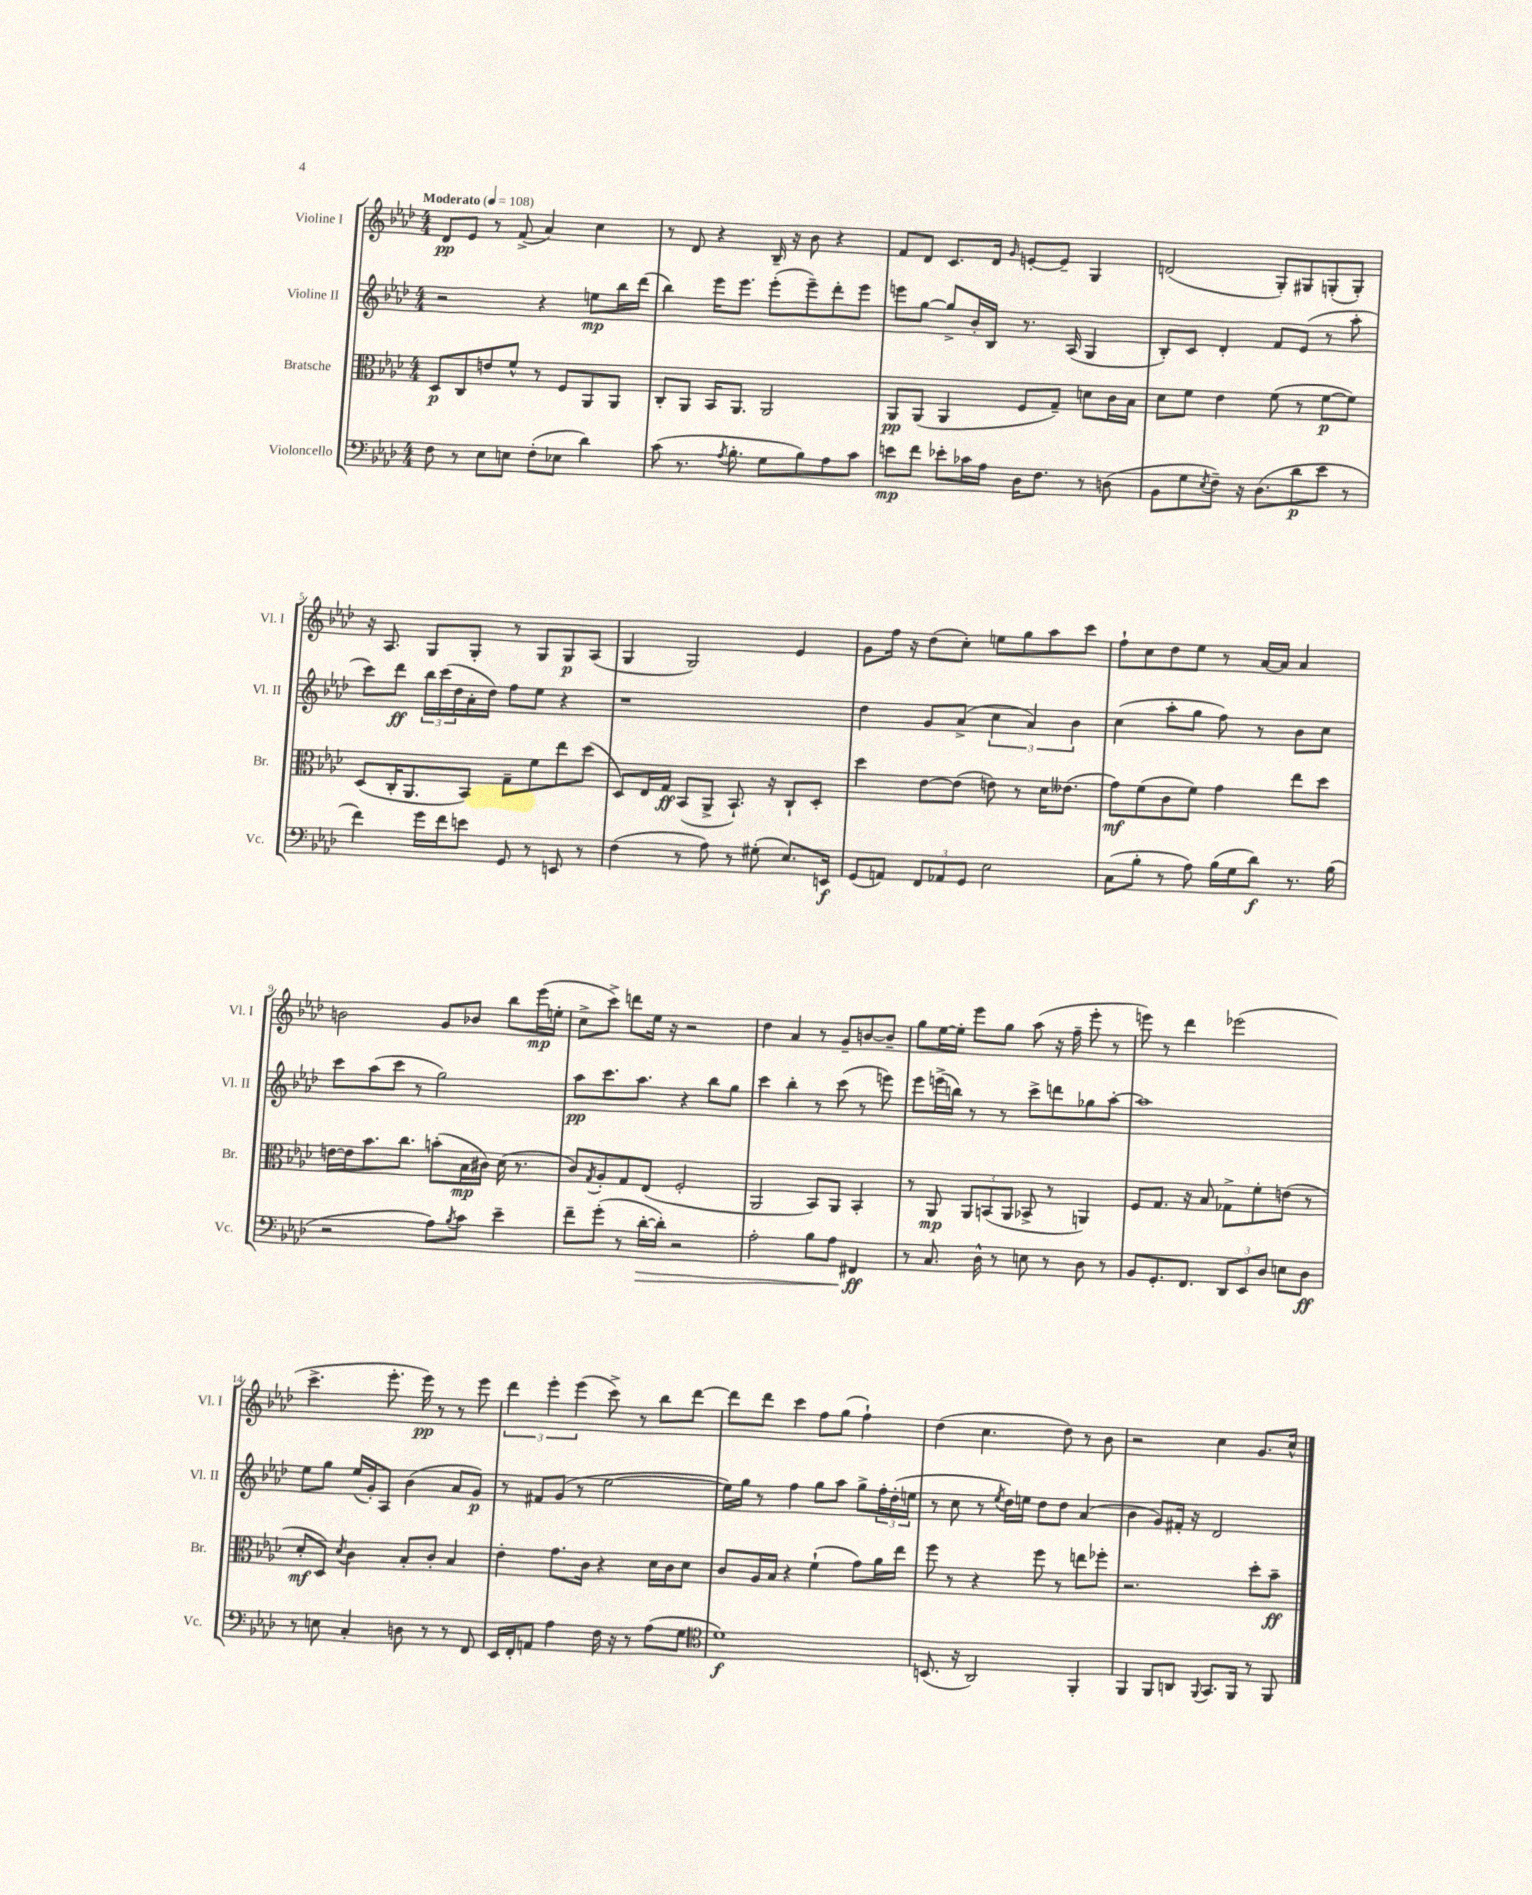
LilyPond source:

<<
\new StaffGroup <<
\new Staff = "s0" \with { instrumentName = "Violine I" shortInstrumentName = "Vl. I" } {
    \clef treble \key aes \major \numericTimeSignature \time 4/4 \tempo "Moderato" 4 = 108
    des'8\pp ees'8 r8 f'8->( aes'4) c''4 |
    r8 des'8 r4 bes16-- r16 bes'8 r4 |
    f'8 des'8 c'8. des'16 \grace { g'16 } e'8~-. e'8-- g4 |
    d'2( g8-.) gis8 g8-.( g8-.) |
    r16 aes8. g8 g8-. r8 g8 g8\p aes8( |
    g4 g2) ees'4 |
    g'8 f''16 r16 des''8( c''8-.) e''8 g''8 aes''8 c'''8 |
    f''8-! c''8 des''8 ees''8 r8 aes'16~ aes'16 aes'4 |
    b'2 g'8 bes'8 bes''8 ees'''16\mp( e''16-. |
    c''8-> c'''8->) d'''8 ees''16 r16 r2 |
    des''4 aes'4 r8 g'8-- b'8~ b'8-- |
    g''8 ees''16~ ees''16-. ees'''8 g''8 aes''8( r16 f''16-- ees'''8-. r8 |
    e'''8) r8 des'''4 ees'''2( |
    c'''4.-> ees'''8.-. ees'''16\pp) r8 r8 ees'''8 |
    \tuplet 3/2 { des'''4 ees'''4-. ees'''4( } c'''8->) r8 bes''8 des'''8~ |
    des'''8 des'''8 c'''4 f''8 g''8( f''4-!) |
    des''4( c''4. des''8) r8 bes'8 |
    r2 c''4 g'8. c''16-^ \bar "|." |
}
\new Staff = "s1" \with { instrumentName = "Violine II" shortInstrumentName = "Vl. II" } {
    \clef treble \key aes \major \numericTimeSignature \time 4/4
    r2 r4 e''8\mp bes''16 des'''16( |
    bes''4) ees'''16 ees'''8. ees'''8-.( ees'''8--) des'''8-. ees'''8 |
    e'''8 g''8~ g''8-> bes'16-. bes16 r8. aes16( g4 |
    bes8-.) c'8 des'4-. f'8 ees'8( r8 aes''8-. |
    c'''8) des'''8\ff \tuplet 3/2 { bes''16 c'''16( des''16 } aes'16-. des''16) f''8 ees''8 r4 |
    r1 |
    des''4 g'8 aes'8->( \tuplet 3/2 { c''4 aes'4) bes'4 } |
    c''4( aes''8-. g''8 f''8) r8 bes'8 c''8 |
    c'''8 aes''8( c'''8 r8 g''2) |
    aes''8\pp c'''8. aes''8. r4 bes''8 g''8 |
    c'''4 bes''4-. r8 c'''8( r8 e'''8) |
    ees'''8 e'''16->( b''16) r8 r8 c'''8-> d'''8 ges''8 aes''8~-. |
    aes''1 |
    ees''8 g''8 ees''16( g'16-.) aes8 bes'4( aes'8 g'8\p) |
    r8 fis'8 g'8( r8 ees''2~ |
    ees''16) g''16 r8 f''4 g''8 aes''8 g''8-> \tuplet 3/2 { f''16-. des''16-.( e''16 } |
    r8 c''8 r8 \acciaccatura { ees''8 } des''16) e''16 des''8 des''8 aes'4( |
    bes'4 g'8) fis'16-. r16 des'2 \bar "|." |
}
\new Staff = "s2" \with { instrumentName = "Bratsche" shortInstrumentName = "Br." } {
    \clef alto \key aes \major \numericTimeSignature \time 4/4
    des8\p c8 e'8 f'8-^ r8 f8 aes,8 aes,8 |
    c8-. aes,8 bes,16 aes,8. aes,2 |
    aes,8\pp aes,8( aes,4 f8 g8--) d'8 c'16 bes16 |
    des'8 f'8 ees'4 f'8( r8 f'8~\p f'8) |
    des8( c16-. aes,8. bes,8) g8-- f'8 ees''8 des''8( |
    des8) ees16 g16\ff bes,8( aes,8-> bes,8.-!) r16 c8-! des8-. |
    des''4 ees'8~ ees'8( e'8) r8 des'16 eeses'8.( |
    g'8\mf) f'8( c'8 f'8) g'4 ees''8 des''8 |
    e'16~ e'16 bes'8. c''8. b'8-.( bes16\mp cis'16) des'16( r8. |
    c'8) \acciaccatura { g8 } aes8-. g8 ees8( f2-. |
    aes,2 bes,8) aes,8 bes,4-. |
    r8 aes,8\mp \tuplet 3/2 { aes,8 b,8( aes,8 } bes,8-> r8 a,4) |
    f8 g8. r16 bes8 ges8-> f'8-. e'8( r8 |
    des'8-.\mf des8) \acciaccatura { des'8 } c'4 bes8-. c'8-. bes4 |
    ees'4-. g'8. c'16 r4 des'16 c'16 des'8 |
    c'8 aes16 bes16 r4 f'4-!( g'8) aes'16 ees''16 |
    f''8 r8 r4 f''8 r8 e''8 fes''8-. |
    r2. des''8-. bes'8--\ff \bar "|." |
}
\new Staff = "s3" \with { instrumentName = "Violoncello" shortInstrumentName = "Vc." } {
    \clef bass \key aes \major \numericTimeSignature \time 4/4
    f8 r8 ees8 e8 f8-.( ees8 des'4) |
    c'8( r8. \acciaccatura { aes8 } bes8.-. g8 bes8) aes8 c'8 |
    e'8\mp f'8 ees'8-. ces'16 aes16 des16 f8. r8 d8( |
    bes,8 g8 \acciaccatura { ees8 } f8--) r16 des8.( des'8\p ees'8 r8 |
    f'4) g'16 f'16 e'8 g,8 r8 e,8 r8 |
    f4( r8 aes8) r8 gis8-.( ees8.) e,16\f |
    g,8( a,8) \tuplet 3/2 { f,8 aes,8 g,8 } ees2 |
    c8( bes8-. r8 aes8) bes16( g16 des'8\f) r8. bes16( |
    r2 aes8) \acciaccatura { bes8 } c'8 ees'4-- |
    f'8-- g'8-.( r8 des'16~-.\> des'16-.) r2 |
    aes2-. bes8 aes8 fis,4\ff\! |
    r8 c8. des16-^ r8 e8 r8 des8 r8 |
    bes,8 g,8.-. f,8. \tuplet 3/2 { des,8 ees,8 des8 } e8 des8\ff |
    r8 e8 c4-. d8 r8 r8 f,8 |
    ees,16 f,16-. a,8 aes4 f16 r16 r8 aes8( g8 |
    \clef tenor des'1\f) |
    b,8.( r16 aes,2) f,4-. |
    f,4 f,8 a,8 \appoggiatura { f,8 } g,8. f,16 r8 f,8 \bar "|." |
}
>>
>>
